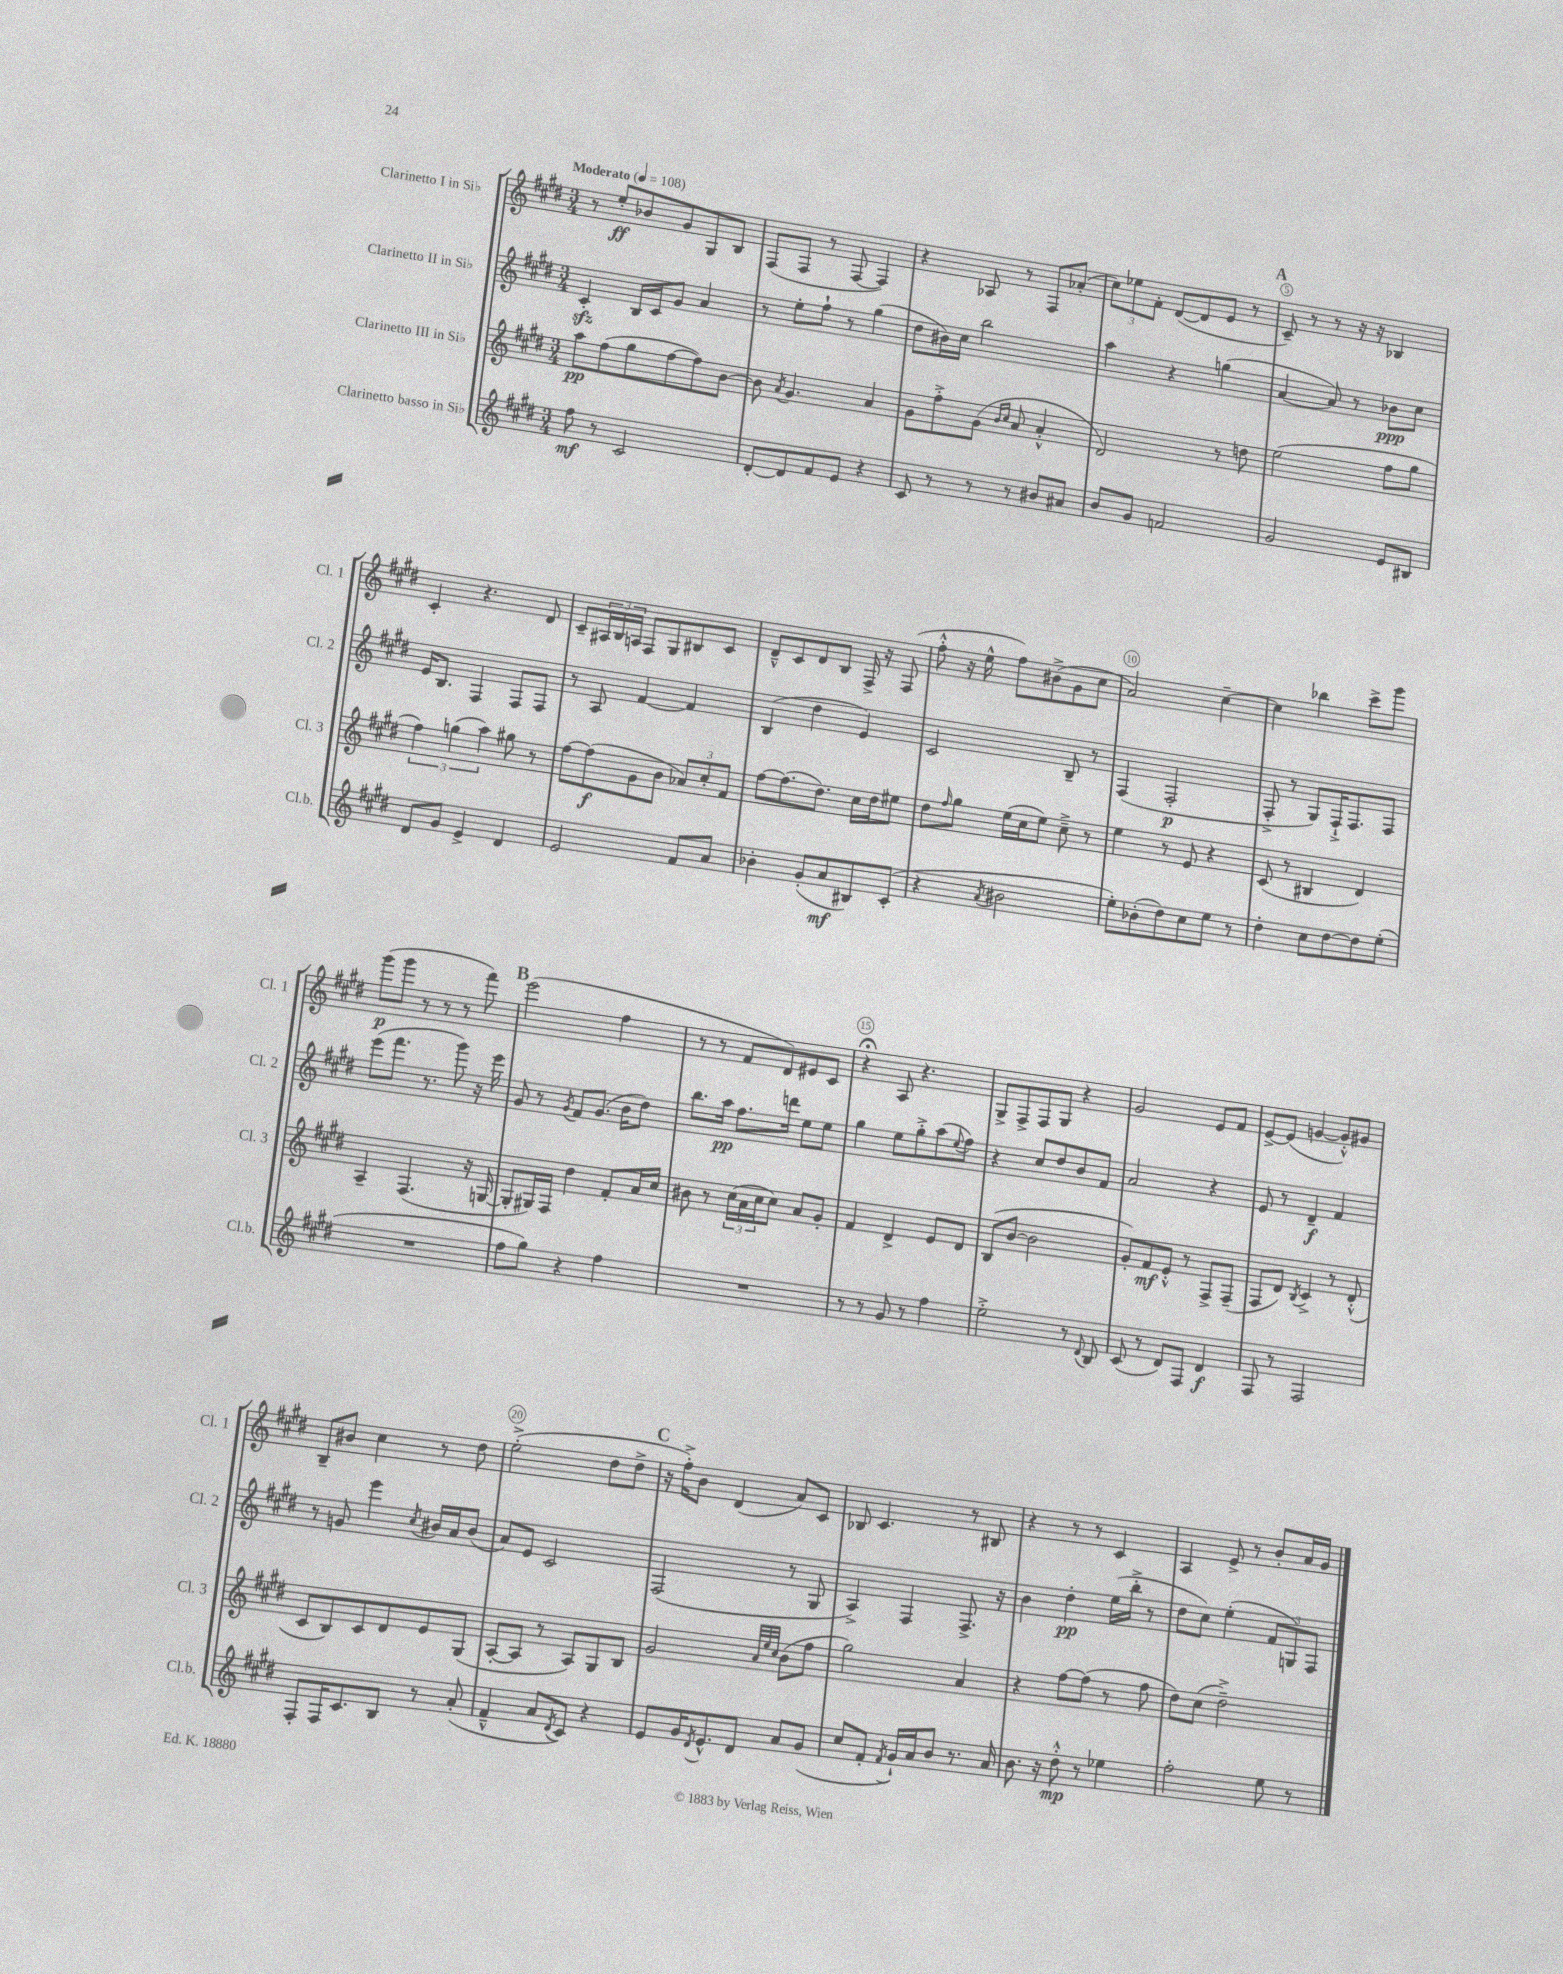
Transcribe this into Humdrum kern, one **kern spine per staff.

**kern	**kern	**kern	**kern
*staff4	*staff3	*staff2	*staff1
*clefG2	*clefG2	*clefG2	*clefG2
*k[f#c#g#d#]	*k[f#c#g#d#]	*k[f#c#g#d#]	*k[f#c#g#d#]
*M3/4	*M3/4	*M3/4	*M3/4
*MM108	*MM108	*MM108	*MM108
8ff#	8aa	4c#'	8r
8r	(8ff#	.	8ee'
2c#	8gg#	16B	8b-
.	.	16c#	.
.	[8ff#	8g#	8g#
.	8ff#])	4a	8G#
.	[8b	.	8B
=	=	=	=
[8d#'	8b]	8r	(8F#
.	8qa	.	.
8d#]	4.g#	8ee'	8F#
8f#	.	8ff#`	8r
8e	.	8r	[8F#
4r	4a	(4gg#	4F#])
=	=	=	=
8c#	8g#	8dd#	4r
8r	8ff#'^	16b#)	.
.	.	16cc#	.
8r	(8g#	2bb	8A-
.	16qqb	.	.
.	16qqcc#	.	.
8r	8a	.	8r
8b#	4a'^^	.	8F#
8a#	.	.	(8a-'
=	=	=	=
8b	2d#)	4aa	12cc#)
.	.	.	12ee-
8g#	.	.	.
.	.	.	12f#'
2f	.	4r	([8d#
.	.	.	8d#]
.	8r	(4gg	8e
.	8dd	.	8r
=	=	=	=
2g#	(2ee	[4a	8c#~)
.	.	.	8r
.	.	8a])	8r
.	.	8r	16r
.	.	.	16r
8e	8ff#	8b-	4B-
8B#	8gg#	8cc#	.
=	=	=	=
8d#	6ff#)	16e	4c#'
.	.	8.B	.
8g#	.	.	.
.	(6gg	.	.
4e^	.	4F#	4.r
.	6aa)	.	.
4d#	8gg#	8F#	.
.	8r	8F#	8d#
=	=	=	=
2e	[8ff#	8r	8c#~
.	(8ff#]	8A	24A#
.	.	.	24B
.	.	.	24A
.	8g#	[4f#	8F#
.	8b	.	8G#
8f#	12a-)	4f#]	8B#
.	12cc#'	.	.
8a	.	.	8c#
.	12f#	.	.
=	=	=	=
4b-'	[8ff#	(4B	8d#~^^
.	(8.ff#]	.	8c#
(8g#'	.	4dd#	8d#
.	8.dd#)	.	.
8a	.	.	8B
8B#)	16cc#	4e)	16F#^
.	16dd#	.	16r
(8c#'	8ee#	.	(8F#
=	=	=	=
4r	8dd#	2c#	8ff#'^^
.	16qqff#	.	.
.	8gg#	.	16r
.	.	.	16ee^^
8qa	.	.	.
2b#	(16ee	.	8ff#)
.	16cc#	.	.
.	8ee)	.	(8b#^
.	8cc#~^	8B~	8g#
.	8r	8r	8cc#
=	=	=	=
8ee')	4ee	(4F#	2a)
(8b-'	.	.	.
8dd#)	8r	2F#'	.
8cc#	8e	.	.
8ee	4r	.	[4cc#~
8r	.	.	.
=	=	=	=
4dd#'	(8c#	8F#'^	4cc#]
.	8r	8r	.
8cc#	4B#	8G#)	4bb-
[8dd#	.	16F#`^	.
.	.	8.F#	.
8dd#]	4d#)	.	8ccc#^
(8ee'	.	8F#	8ggg#
=	=	=	=
2.r	4A~	(8eee	(8ggg#
.	.	8.fff#	8ggg#
.	(4.F#	.	8r
.	.	8.r	.
.	.	.	8r
.	.	8ggg#)	8r
.	16r	16r	8fff#)
.	[16G	16eee	.
=	=	=	=
8ff#	8G']	8g#	(2eee
8gg#)	16G#)	8r	.
.	16F#	.	.
.	.	8qg#	.
4r	4dd#	8f#	.
.	.	(8.g#	.
4ff#	8f#'	.	4ff#
.	.	16b	.
.	16a	8dd#)	.
.	16cc#	.	.
=	=	=	=
2.r	8b#	8.bb	8r
.	8r	.	8r
.	.	16aa	.
.	(24cc#	8.ff#	8f#
.	24a	.	.
.	24cc#	.	.
.	8cc#)	.	8d#)
.	.	16ddd	.
.	8a	8ee	8e#
.	8g#'	8ee	8c#
=	=	=	=
8r	4f#	4gg#	4r;
8r	.	.	.
8g#	4d#^	8ee	8A
8r	.	8gg#'^	4.r
4ff#	8e	(8aa	.
.	.	8qqee	.
.	8d#	8ff#)	.
=	=	=	=
2ee'^	(8B	4r	8G#^
.	[8b	.	8F#^
.	2b]	8cc#	8F#
.	.	8dd#	8G#
8r	.	8b	4r
8qqd#	.	.	.
8B	.	8f#	.
=	=	=	=
(8c#	8g#')	2a	2g#
8r	8f#	.	.
8d#)	8e'^^	.	.
8F#	8r	.	.
4d#	8F#^	4r	8e
.	(8F#~	.	8f#
=	=	=	=
8F#	8F#	8e	[8e^
8r	8d#)	8r	(8e]
.	8qB	.	.
2F#	4c#^	4d#~	[4g
.	8r	4f#	8g'^^])
.	(8d#'^^	.	8g#
=	=	=	=
8F#'	8c#	8r	8B~
16F#	8B)	8g	8b#
8.c#	.	.	.
.	8c#	4eee	4cc#
8B	8d#	.	.
.	.	8qcc#	.
8r	8e	16b#	8r
.	.	16a	.
(8a'	(8G#	(8b#	8dd#
=	=	=	=
4f#~^^	[8A'	8a)	(2ee'^
.	8A]	8e	.
8a	8r	2c#	.
8qd#	.	.	.
8c#)	8A)	.	.
4r	8G#	.	8dd#
.	8B	.	8dd#^
=	=	=	=
8e	2g#	(2F#	16r
.	.	.	16ff#'^)
16g#	.	.	8b
8qd#	.	.	.
8.e^^	.	.	.
.	.	.	(4d#
8d#	.	.	.
.	32qqa	.	.
.	32qqee	.	.
.	32qqcc#	.	.
8a	(8b	8r	8a)
(8g#	8ff#	8G#	8c#
=	=	=	=
8cc#	2gg#)	4A^)	8B-
8f#'	.	.	4.c#
8qf#	.	.	.
16g#`)	.	4F#	.
16a	.	.	.
8b	.	.	.
8.r	4a	8.F#^	8r
.	.	.	8B#
16a	.	16r	.
=	=	=	=
8.b	4r	4b	4r
16r	.	.	.
8dd#'^^	[8ff#	4dd#'	8r
8r	(8ff#]	.	8r
4ee-	8r	(16ee	4c#
.	.	16bb'^	.
.	8ff#	8r	.
=	=	=	=
2ff#'	8dd#)	8dd#	4A
.	(8cc#	8cc#)	.
.	2dd#~^)	(4ee'	8e^
.	.	.	8r
8ee	.	12f#	8b'
.	.	12G)	.
8r	.	.	16a
.	.	12F#	.
.	.	.	16g#
==	==	==	==
*-	*-	*-	*-
